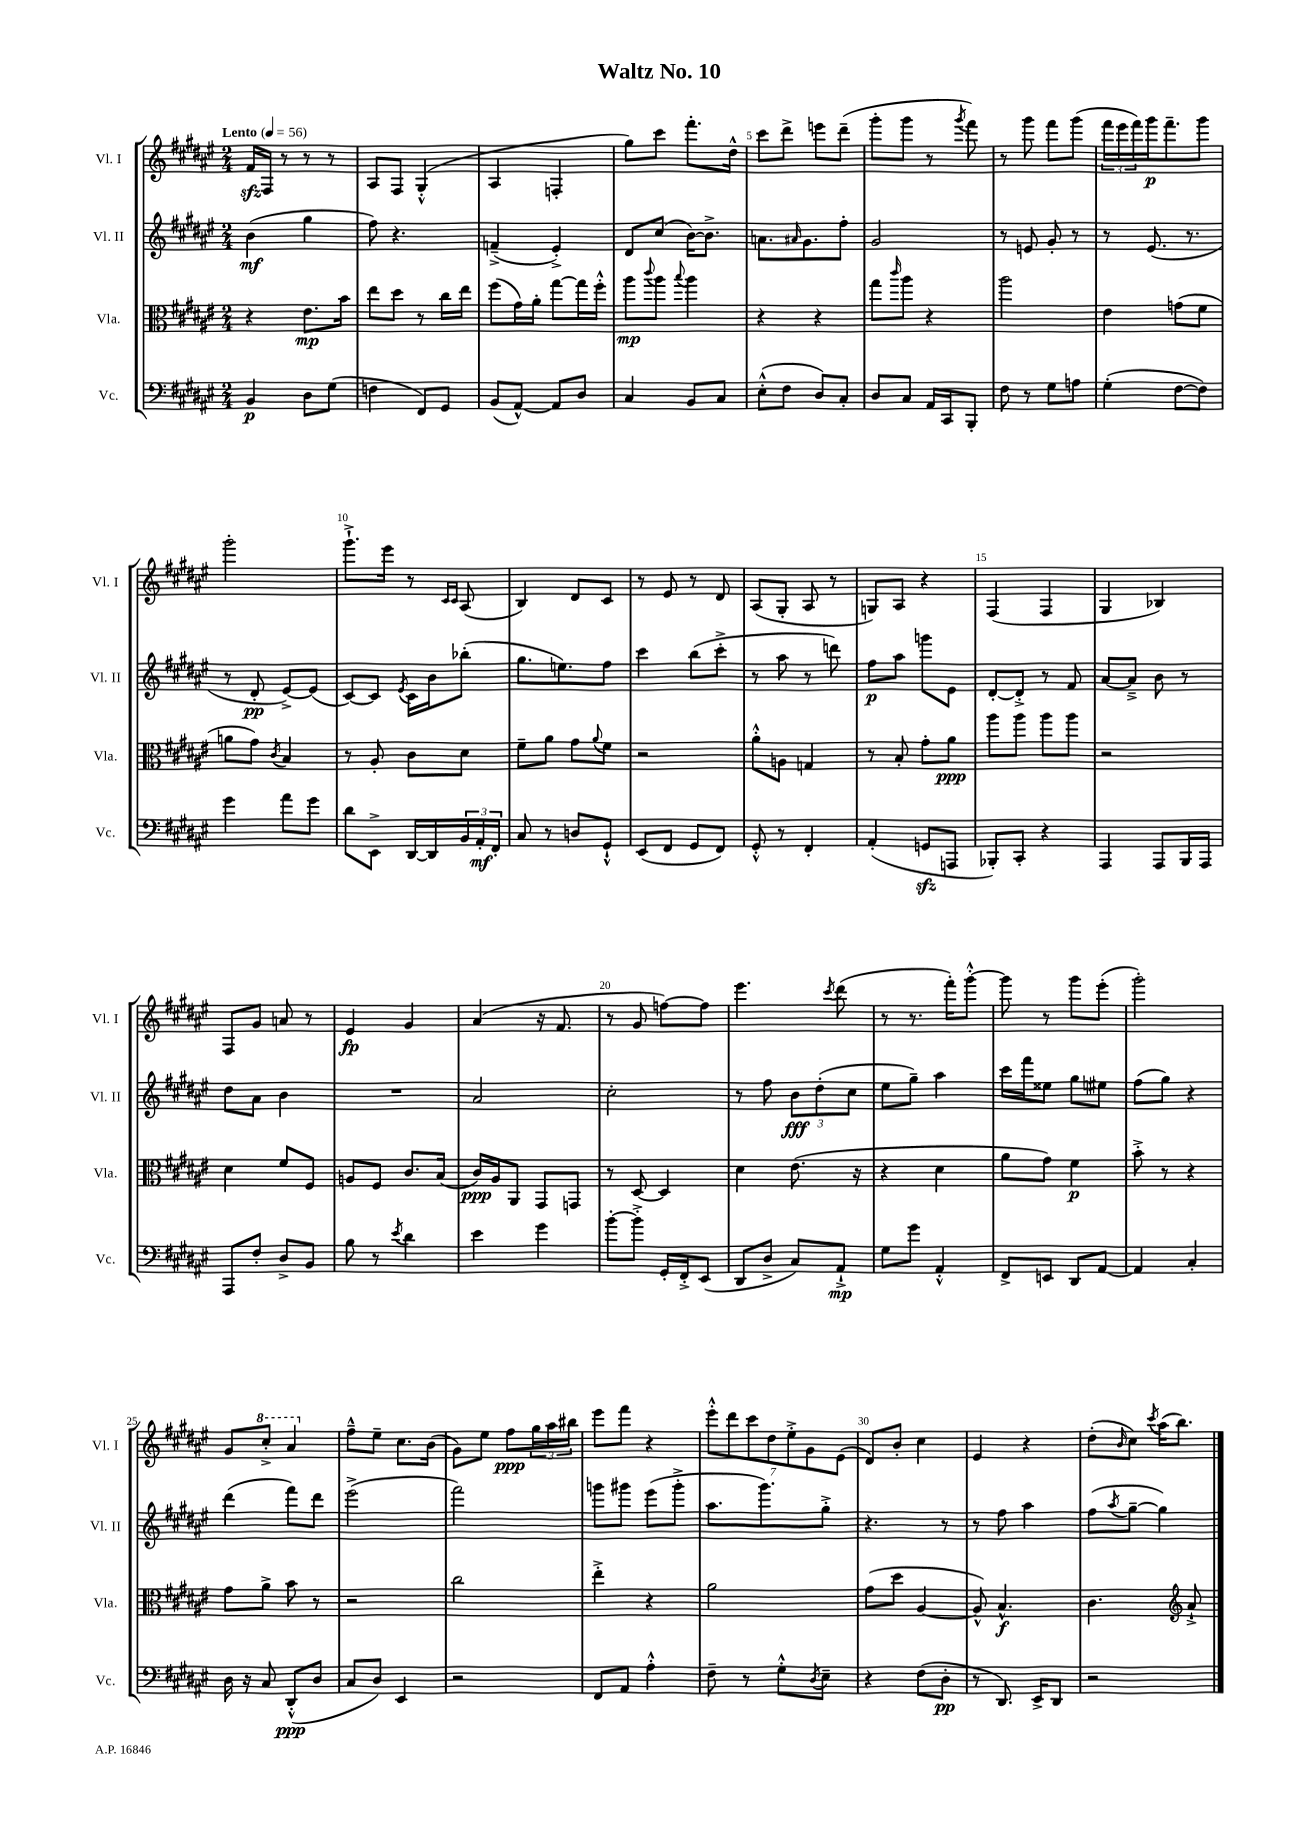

**kern	**kern	**kern	**kern
*staff4	*staff3	*staff2	*staff1
*clefF4	*clefC3	*clefG2	*clefG2
*k[f#c#g#d#a#e#]	*k[f#c#g#d#a#e#]	*k[f#c#g#d#a#e#]	*k[f#c#g#d#a#e#]
*M2/4	*M2/4	*M2/4	*M2/4
*MM56	*MM56	*MM56	*MM56
4BB	4r	(4b	16f#
.	.	.	16F#
.	.	.	8r
8D#	8.e#	4gg#	8r
(8G#	.	.	8r
.	16b	.	.
=	=	=	=
4F	8ee#	8ff#)	8A#
.	8dd#	4.r	8F#
8FF#)	8r	.	(4G#'^^
8GG#	16cc#	.	.
.	16ee#	.	.
=	=	=	=
(8BB	(8ff#	(4f~^	4A#
[8AA#^^)	16g#)	.	.
.	16a#'	.	.
8AA#]	[8gg#	4e#'^)	4F'
8D#	16gg#]	.	.
.	16ff#'^^	.	.
=	=	=	=
4C#	8aa#	8d#	8gg#)
.	8qqccc#	.	.
.	8aa#	(8cc#	8ccc#
.	8qqbb	.	.
8BB	4aa#	[16b)	8.fff#'
.	.	8.b^]	.
8C#	.	.	.
.	.	.	16dd#^^
=	=	=	=
(8E#'^^	4r	8.a	8ccc#
8F#	.	.	8ddd#^
.	.	16qqa#	.
.	.	8.g#	.
8D#)	4r	.	8eee
8C#'	.	8ff#'	(8ddd#~
=	=	=	=
8D#	8gg#	2g#	8ggg#'
.	16qqccc#	.	.
8C#	8aa#	.	8ggg#
16AA#	4r	.	8r
16CC#	.	.	.
.	.	.	8qggg#
8BBB'	.	.	8fff#)
=	=	=	=
8F#	2aa#	8r	8r
8r	.	8e	8ggg#
8G#	.	8g#'	8fff#
8A	.	8r	(8ggg#
=	=	=	=
(4G#'	4e#	8r	24fff#
.	.	.	24eee#
.	.	.	24fff#)
.	.	(8.e#	16ggg#
.	.	.	8.fff#~
[8F#	(8g	.	.
.	.	8.r	.
8F#])	8f#	.	8ggg#
=	=	=	=
4g#	8a	8r	2ggg#'
.	8g#)	8d#'	.
.	8qc#	.	.
8a#	4B	[8e#^)	.
8g#	.	(8e#]	.
=	=	=	=
8d#	8r	[8c#)	8.ggg#`^
8EE#^	8A#'	8c#]	.
.	.	.	16eee#
.	.	8qe#	.
[16DD#	8c#	16c#	8r
16DD#]	.	16b	.
.	.	.	16qqc#
.	.	.	16qqc#
24BB	8d#	(8bb-'	(8A#
24AA#'	.	.	.
24FF#'	.	.	.
=	=	=	=
8C#	8f#~	8.gg#	4B)
8r	8a#	.	.
.	.	8.ee)	.
8D	8g#	.	8d#
.	8qqa#	.	.
8GG#`^^	8f#	8ff#	8c#
=	=	=	=
(8EE#	2r	4ccc#	8r
8FF#	.	.	8e#
8GG#	.	(8bb	8r
8FF#)	.	8ccc#'^	8d#
=	=	=	=
8GG#'^^	8a#'^^	8r	(8A#
8r	8A	8aa#	8G#'
4FF#'	4G	8r	8A#
.	.	8ddd)	8r
=	=	=	=
(4AA#'	8r	8ff#	8G)
.	8B'	8aa#	8A#
8GG	8g#'	8ggg	4r
8AAA	8a#	8e#	.
=	=	=	=
8BBB-')	8aa#	[8d#'	(4F#
8CC#'	8aa#	8d#'^]	.
4r	8aa#	8r	4F#
.	8aa#	8f#	.
=	=	=	=
4AAA#	2r	[8a#	4G#
.	.	8a#~^]	.
8AAA#	.	8b	4B-)
16BBB	.	8r	.
16AAA#	.	.	.
=	=	=	=
8AAA#	4d#	8dd#	8F#
8F#'	.	8a#	8g#
8D#^	8f#	4b	8a
8BB	8F#	.	8r
=	=	=	=
8B	8A	2r	4e#
8r	8F#	.	.
8qe#	.	.	.
4d#	8.c#	.	4g#
.	(16B	.	.
=	=	=	=
4e#	16c#)	2a#	(4a#
.	16A#	.	.
.	8AA#	.	.
4g#	8GG#	.	16r
.	.	.	8.f#
.	8GG	.	.
=	=	=	=
[8b'	8r	2cc#'	8r
8b'^]	[8D#	.	8g#
16GG#'	4D#]	.	[8ff)
16FF#'^	.	.	.
(8EE#	.	.	8ff]
=	=	=	=
8DD#	4d#	8r	4.eee#
8D#^	.	8ff#	.
8C#)	(8.e#	12b	.
.	.	(12dd#'	.
.	.	.	8qccc#
8AA#`^	.	.	(8ddd#
.	.	12cc#	.
.	16r	.	.
=	=	=	=
8G#	4r	8ee#	8r
8g#	.	8gg#~)	8.r
4AA#'^^	4d#	4aa#	.
.	.	.	16fff#')
.	.	.	[8ggg#'^^
=	=	=	=
8FF#^	8a#	16ccc#	8ggg#]
.	.	16fff#	.
8EE	8g#)	8ee##	8r
8DD#	4f#	8gg#	8ggg#
[8AA#	.	8ee#	(8eee#'
=	=	=	=
4AA#]	8b'^	(8ff#	2ggg#')
.	8r	8gg#)	.
4C#'	4r	4r	.
=	=	=	=
16D#	8g#	(4ddd#	8g#
16r	.	.	.
8C#	8a#^	.	8ccc#'^
(8DD#'^^	8b	8fff#)	4aa#
8D#	8r	8ddd#	.
=	=	=	=
8C#	2r	(2eee#^	8ff#~^^
8D#)	.	.	8ee#~
4EE#	.	.	8.cc#
.	.	.	(16b
=	=	=	=
2r	2cc#	2fff#)	8g#)
.	.	.	8ee#
.	.	.	8ff#
.	.	.	24gg#
.	.	.	24aa#
.	.	.	24bb#
=	=	=	=
8FF#	4ee#'^	8ggg	8eee#
8AA#	.	8ggg#	8fff#
4A#'^^	4r	(8eee#	4r
.	.	8ggg#'^	.
=	=	=	=
8F#~	2a#	8.aa#	14eee#'^^
.	.	.	14ddd#
8r	.	.	.
.	.	.	14ccc#
.	.	8.ggg#)	.
.	.	.	14dd#
8G#'^^	.	.	.
.	.	.	14ee#'^
.	.	.	14g#
8qD#	.	.	.
8E#~	.	8gg#'^	.
.	.	.	(14e#
=	=	=	=
4r	(8g#	4.r	8d#)
.	8dd#	.	8b'
(8F#	[4A#	.	4cc#
8D#'	.	8r	.
=	=	=	=
8r	8A#^^])	8r	4e#
8.DD#)	4.B^^	8ff#	.
.	.	4aa#	4r
16EE#^	.	.	.
8DD#	.	.	.
=	=	=	=
2r	4.c#	(8ff#	(8dd#'
.	.	8qaa#	16qqb
.	.	[8gg#~	8cc#)
.	.	.	8qccc#
.	.	4gg#])	(16aa#
.	.	.	8.bb)
*	*clefG2	*	*
.	8a#`^	.	.
==	==	==	==
*-	*-	*-	*-
